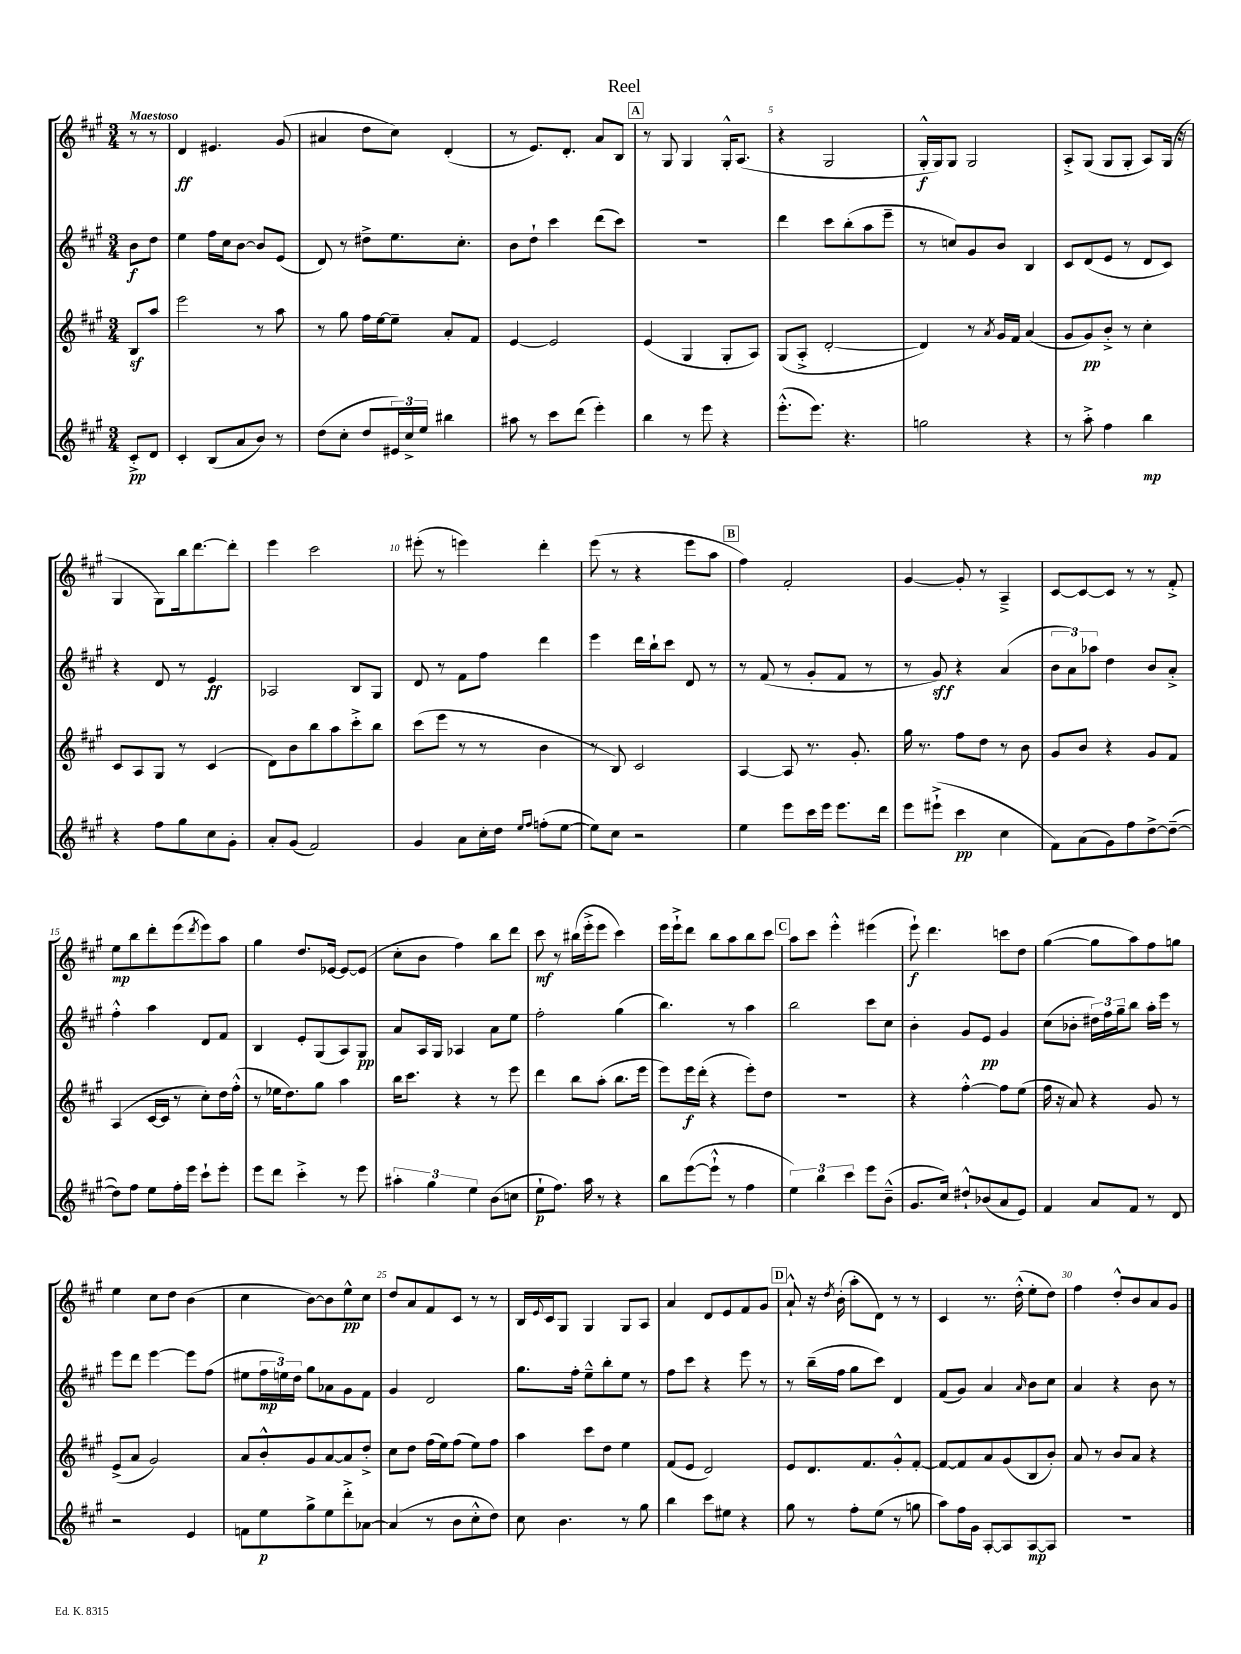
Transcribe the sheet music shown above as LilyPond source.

\header { title = "Reel" }
<<
\new StaffGroup <<
\new Staff = "s0" {
    \clef treble \key a \major \numericTimeSignature \time 3/4 \partial 4 \tempo "Maestoso"
    r8 r8 |
    d'4\ff eis'4. gis'8( |
    ais'4 d''8 cis''8) d'4-.( |
    r8 e'8.) d'8.-. a'8 b8 |
    \mark \markup { \box "A" } r8 gis8 gis4 gis16-.-^ a8.( |
    r4 gis2 |
    gis16-.-^\f gis16) gis8 gis2 |
    a8-.-> gis8( gis8 gis8-. a8) gis16( r16 |
    gis4 gis8) b''16 d'''8.~ d'''8-. |
    e'''4 cis'''2 |
    eis'''8-.( r8 e'''4) d'''4-. |
    e'''8( r8 r4 e'''8 a''8 |
    \mark \markup { \box "B" } fis''4) fis'2-. |
    gis'4~ gis'8-. r8 a4---> |
    cis'8~ cis'8~ cis'8 r8 r8 fis'8-.-> |
    e''8\mp b''8 d'''8-. e'''8( \acciaccatura { d'''8 } e'''8) a''8 |
    gis''4 d''8. ees'16~ ees'8~ ees'8( |
    cis''8-. b'8 fis''4) b''8 d'''8 |
    cis'''8\mf r8 bis''16( e'''16-.-> e'''8 cis'''4) |
    e'''16 e'''16-!-> d'''8 b''8 a''8 b''8 cis'''8 |
    \mark \markup { \box "C" } a''8 cis'''8 e'''4-.-^ eis'''4( |
    e'''8-!\f) d'''4. c'''8 d''8 |
    gis''4~( gis''8 a''8) fis''8 g''8 |
    e''4 cis''8 d''8 b'4( |
    cis''4 b'8~) b'8 e''8-^\pp cis''8 |
    d''8 a'8 fis'8 cis'8 r8 r8 |
    b16 \appoggiatura { e'8 } cis'16 gis8 gis4 gis8 a8 |
    a'4 d'8 e'8 fis'8 gis'8 |
    \mark \markup { \box "D" } a'8-!-^ r16 \acciaccatura { d''8 } b'16-.( a''8-. d'8) r8 r8 |
    cis'4 r8. d''16-.-^( e''8-. d''8) |
    fis''4 d''8-.-^ b'8 a'8 gis'8 \bar "|." |
}
\new Staff = "s1" {
    \clef treble \key a \major \numericTimeSignature \time 3/4 \partial 4
    b'8\f d''8 |
    e''4 fis''16 cis''16 b'8~ b'8 e'8( |
    d'8) r8 dis''8-> e''8. cis''8.-. |
    b'8 d''8-! cis'''4 d'''8( cis'''8) |
    \mark \markup { \box "A" } R2. |
    d'''4 cis'''8 b''8-.( a''8 e'''8-- |
    r8 c''8) gis'8 b'8 b4 |
    cis'8 d'8( e'8 r8 d'8 cis'8) |
    r4 d'8 r8 e'4\ff |
    aes2 b8 gis8 |
    d'8 r8 fis'8 fis''8 d'''4 |
    e'''4 d'''16 b''16-! cis'''8 d'8 r8 |
    \mark \markup { \box "B" } r8 fis'8( r8 gis'8-. fis'8 r8 |
    r8 gis'8\sff) r4 a'4( |
    \tuplet 3/2 { b'8 a'8) aes''8 } d''4 b'8 a'8-.-> |
    fis''4-.-^ a''4 d'8 fis'8 |
    b4 e'8-. gis8( a8) gis8\pp |
    a'8 a16 gis16 aes4 a'8 e''8 |
    fis''2-. gis''4( |
    b''4.) r8 a''4 |
    \mark \markup { \box "C" } b''2 cis'''8 cis''8 |
    b'4-. gis'8 e'8\pp gis'4 |
    cis''8( bes'8-. \tuplet 3/2 { dis''16) fis''16 gis''16-- } b''8 a''16-. e'''16 r8 |
    e'''8 d'''8 e'''4~ e'''8 fis''8( |
    eis''8 \tuplet 3/2 { fis''16\mp e''16) d''16 } gis''8 aes'8 gis'8 fis'8 |
    gis'4 d'2 |
    gis''8. fis''16-. e''8---^ b''8-. e''8 r8 |
    fis''8 cis'''8 r4 e'''8 r8 |
    \mark \markup { \box "D" } r8 b''16--( fis''16 gis''8 cis'''8) d'4 |
    fis'8( gis'8) a'4 \grace { a'16 } b'8 cis''8 |
    a'4 r4 b'8 r8 \bar "|." |
}
\new Staff = "s2" {
    \clef treble \key a \major \numericTimeSignature \time 3/4 \partial 4
    b8\sf a''8 |
    e'''2 r8 a''8 |
    r8 gis''8 fis''16 e''16~ e''8-- a'8-. fis'8 |
    e'4~ e'2 |
    \mark \markup { \box "A" } e'4( gis4 gis8-. a8) |
    gis8( a8-.-> d'2~-. |
    d'4) r8 \acciaccatura { a'8 } gis'16 fis'16 a'4( |
    gis'8 gis'8\pp) b'8-.-> r8 cis''4-. |
    cis'8 a8 gis8 r8 cis'4( |
    d'8) b'8 b''8 a''8 cis'''8-.-> b''8 |
    cis'''8( e'''8 r8 r8 b'4 |
    r8 b8) cis'2 |
    \mark \markup { \box "B" } a4~ a8 r8. gis'8.-. |
    gis''16 r8. fis''8 d''8 r8 b'8 |
    gis'8 b'8 r4 gis'8 fis'8 |
    a4( cis'16~ cis'16 r8 cis''8-.) d''16 fis''16-.-^( |
    r8 ees''16 d''8.) gis''8 a''4 |
    b''16 cis'''8. r4 r8 e'''8 |
    d'''4 b''8 a''8-.( b''8. e'''16 |
    e'''8) e'''16\f d'''16-.( r4 e'''8-.) d''8 |
    \mark \markup { \box "C" } R2. |
    r4 fis''4~-.-^ fis''8 e''8( |
    fis''16 r16 a'8) r4 gis'8 r8 |
    e'8->( a'8 gis'2) |
    a'8 b'8-.-^ gis'8 a'8~ a'8 d''8-.-> |
    cis''8 d''8 fis''16( e''16) fis''8( e''8) fis''8 |
    a''4 cis'''8 d''8 e''4 |
    fis'8( e'8 d'2) |
    \mark \markup { \box "D" } e'8 d'8. fis'8. gis'8-.-^ fis'8~-. |
    fis'8~ fis'8 a'8 gis'8( b8 b'8-.) |
    a'8 r8 b'8 a'8 r4 \bar "|." |
}
\new Staff = "s3" {
    \clef treble \key a \major \numericTimeSignature \time 3/4 \partial 4
    cis'8-.->\pp d'8 |
    cis'4-. b8( a'8 b'8) r8 |
    d''8( cis''8-. d''8 \tuplet 3/2 { eis'16) cis''16-> e''16 } bis''4 |
    ais''8 r8 cis'''8 d'''8( e'''4-.) |
    \mark \markup { \box "A" } b''4 r8 e'''8 r4 |
    e'''8.-.-^( e'''8.) r4. |
    g''2 r4 |
    r8 a''8-.-> fis''4 b''4\mp |
    r4 fis''8 gis''8 cis''8 gis'8-. |
    a'8-. gis'8( fis'2) |
    gis'4 a'8 cis''16-. d''16 \grace { e''16 fis''16 } f''8-.( e''8~ |
    e''8) cis''8 r2 |
    \mark \markup { \box "B" } e''4 e'''8 cis'''16 e'''16 e'''8. d'''16 |
    e'''8 eis'''8-!->( cis'''4\pp cis''4 |
    fis'8) a'8( gis'8) fis''8 d''8~-> d''8~--( |
    d''8) fis''8 e''8 fis''16-. e'''16 cis'''8-! e'''8-. |
    e'''8 d'''8 cis'''4-.-> r8 e'''8 |
    \tuplet 3/2 { ais''4-. gis''4 e''4 } b'8( c''8 |
    e''8-!\p fis''8.) a''16 r8 r4 |
    b''8 e'''8~( e'''8-!-^ r8 fis''4 |
    \mark \markup { \box "C" } \tuplet 3/2 { e''4) b''4 cis'''4 } e'''8 b'8---^( |
    gis'8. cis''16) dis''8-!-^ bes'8( a'8 e'8) |
    fis'4 a'8 fis'8 r8 d'8 |
    r2 e'4 |
    f'8 e''8\p gis''8-> e''8 d'''8-.-> aes'8~ |
    aes'4( r8 b'8 cis''8-.-^ d''8) |
    cis''8 b'4. r8 gis''8 |
    b''4 cis'''8 eis''8 r4 |
    \mark \markup { \box "D" } gis''8 r8 fis''8-. e''8( r8 g''8 |
    a''8) fis''16 gis'16 a8~-. a8 a8~\mp a8 |
    R2. \bar "|." |
}
>>
>>
\layout { \context { \Score \override BarNumber.break-visibility = ##(#f #t #t) barNumberVisibility = #(every-nth-bar-number-visible 5) } }
